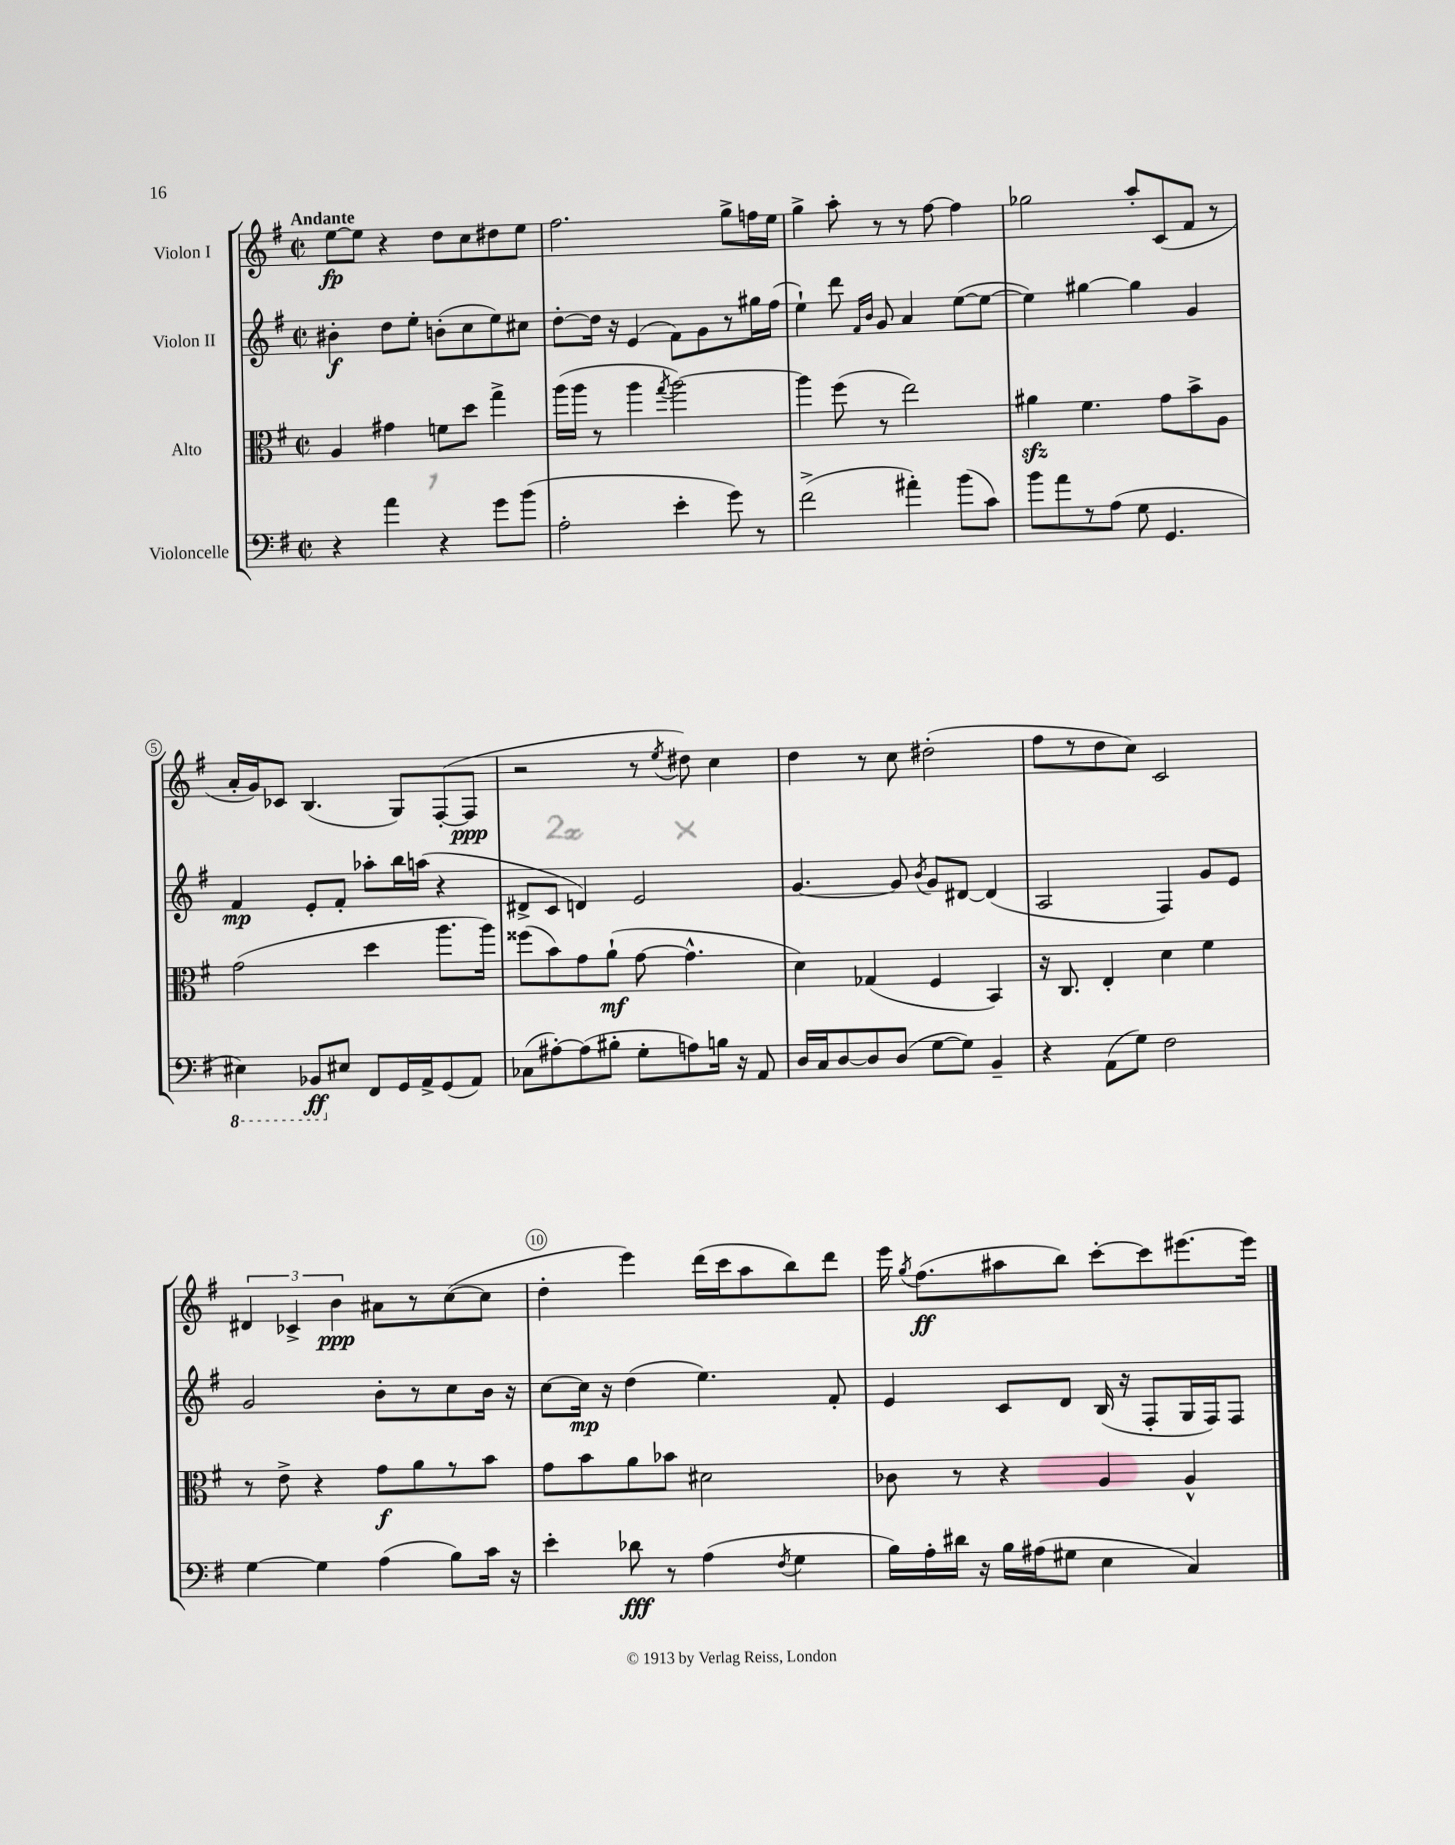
<<
\new StaffGroup <<
\new Staff = "s0" \with { instrumentName = "Violon I" } {
    \clef treble \key g \major \defaultTimeSignature \time 2/2 \tempo "Andante"
    \autoBeamOff e''8[~\fp e''8] r4 d''8[ c''8 dis''8 e''8] |
    fis''2. g''8[-> f''16 e''16] |
    g''4-> a''8-. r8 r8 fis''8~ fis''4 |
    ges''2 a''8[-. c'8( fis'8] r8 |
    a'16[-. g'16) ces'8] b4.( g8[) fis8~-.( fis8]\ppp |
    r2 r8 \acciaccatura { e''8 } dis''8) c''4 |
    d''4 r8 c''8 dis''2-.( |
    fis''8[ r8 d''8 c''8]) c'2 |
    \tuplet 3/2 { dis'4 ces'4-> b'4\ppp } ais'8[ r8 c''8~( c''8] |
    d''4-. e'''4) d'''16[( c'''16 a''8 b''8) d'''8] |
    e'''16 \acciaccatura { g''8 } fis''8.[\ff( ais''8 b''8]) c'''8[~-. c'''8 eis'''8.~ eis'''16] \bar "|." |
}
\new Staff = "s1" \with { instrumentName = "Violon II" } {
    \clef treble \key g \major \defaultTimeSignature \time 2/2
    \autoBeamOff bis'4-.\f d''8[ e''8]-. b'8[-.( c''8 e''8) cis''8] |
    d''8[~-. d''16] r16 e'4( fis'8[) g'8 r8 gis''16 fis''16]( |
    e''4-!) d'''8 \grace { fis'16[ b'16] } g'8 a'4 e''8[~( e''8]~ |
    e''4) gis''4~ gis''4 g'4 |
    fis'4\mp e'8[-. fis'8]-. aes''8[-. b''16 a''16]( r4 |
    dis'8[-> c'8] d'4) e'2 |
    g'4.~ g'8 \acciaccatura { b'8 } g'8[ dis'8]~ dis'4( |
    a2 fis4) g'8[ e'8] |
    g'2 b'8[-. r8 c''8 b'16] r16 |
    c''8[~ c''16]\mp r16 d''4( e''4.) fis'8-. |
    e'4 c'8[ d'8] b16( r16 fis8[-. g16 fis16) fis8] \bar "|." |
}
\new Staff = "s2" \with { instrumentName = "Alto" } {
    \clef alto \key g \major \defaultTimeSignature \time 2/2
    \autoBeamOff a4 gis'4 f'8[ d''8] g''4-> |
    a''16[( a''16] r8 a''4 \acciaccatura { g''8 } a''2~) |
    a''4 fis''8( r8 e''2) |
    ais'4\sfz fis'4. g'8[ b'8-> a8] |
    g'2( d''4 a''8.[ a''16]) |
    fisis''8[( b'8) g'8 a'8]-!\mf( g'8~ g'4.-^ |
    d'4) ges4( fis4 b,4) |
    r16 c8. e4-. d'4 fis'4 |
    r8 e'8-> r4 g'8[\f a'8 r8 b'8] |
    g'8[ b'8 a'8 bes'8] dis'2 |
    ces'8 r8 r4 a4 a4-^ \bar "|." |
}
\new Staff = "s3" \with { instrumentName = "Violoncelle" } {
    \clef bass \key g \major \defaultTimeSignature \time 2/2
    \autoBeamOff r4 a'4 r4 g'8[ b'8]( |
    a2-. e'4-. g'8) r8 |
    fis'2->( ais'4-.) b'8[( c'8]) |
    b'8[ a'8 r8 a8]( g8 g,4. |
    \ottava #-1 eis,4) bes,,8[\ff \ottava #0 eis8] fis,8[ g,16 a,16-> g,8( a,8]) |
    ces8[( ais8~-.) ais8( bis8]-. g8[-. a8) b16] r16 a,8 |
    d16[ c16 d8~ d8 d8]( g8[~ g8]) b,4-- |
    r4 a,8[( g8]) fis2 |
    g4~ g4 a4( b8[) c'16] r16 |
    e'4-. des'8\fff r8 a4( \acciaccatura { fis8 } g4 |
    b16[) a16-. dis'16] r16 b16[ ais16( gis8] e4 c4) \bar "|." |
}
>>
>>
\layout { \context { \Score \override BarNumber.break-visibility = ##(#f #t #t) barNumberVisibility = #(every-nth-bar-number-visible 5) \override BarNumber.stencil = #(make-stencil-circler 0.1 0.3 ly:text-interface::print) } }
